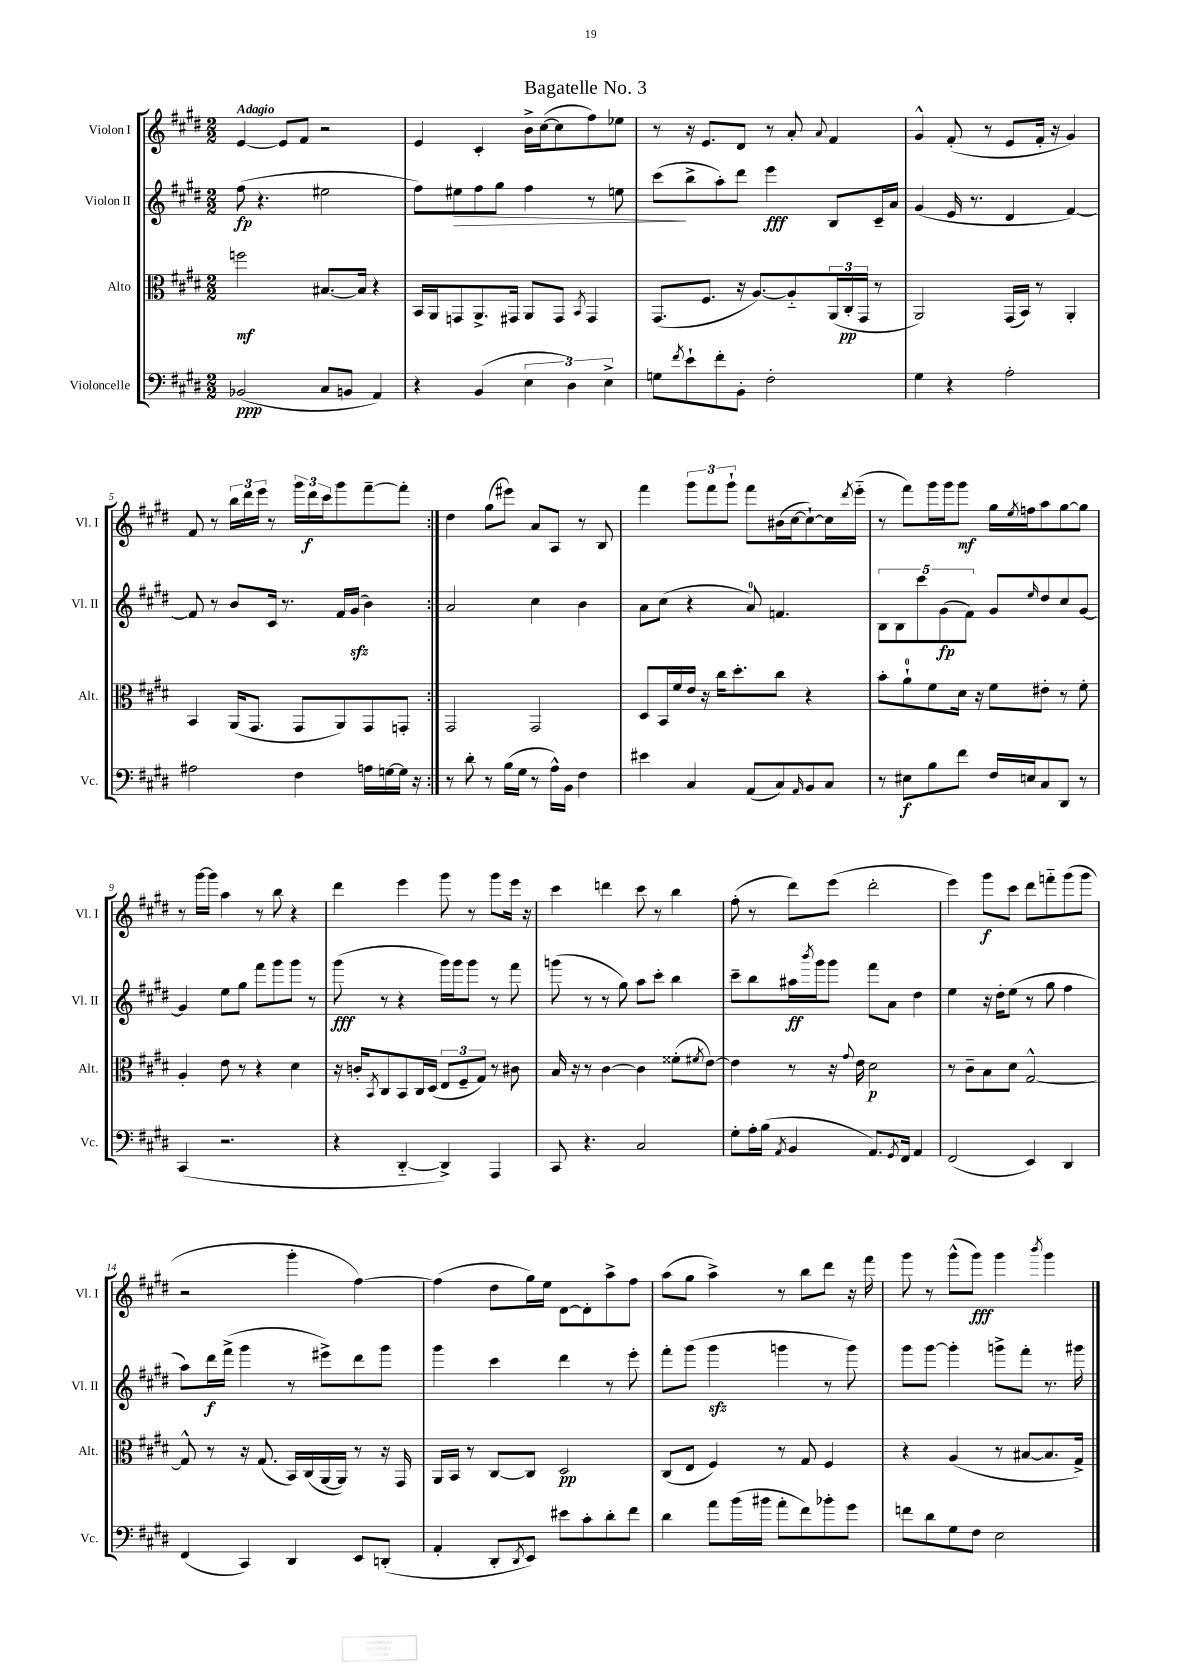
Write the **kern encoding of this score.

**kern	**kern	**kern	**kern
*staff4	*staff3	*staff2	*staff1
*clefF4	*clefC3	*clefG2	*clefG2
*k[f#c#g#d#]	*k[f#c#g#d#]	*k[f#c#g#d#]	*k[f#c#g#d#]
*M2/2	*M2/2	*M2/2	*M2/2
(2BB-/	2ff\	(8ff#\	[4e/
.	.	4.r	.
.	.	.	8e/]L
.	.	.	8f#/J
8C#/L	[8.B#/L	2ee#\	2r
8BB/J	.	.	.
.	16B#/]Jk	.	.
4AA/)	4r	.	.
=	=	=	=
4r	16BB/LL	8ff#\L)	4e/
.	16AA/J	.	.
.	8GG/	8ee#\	.
(4BB/	8.AA^/	8ff#\	4c#'/
.	.	8gg#\J	.
.	16GG#/Jk	.	.
6E\	8AA/L	4ff#\	16b^\LL
.	.	.	([16cc#\J
.	8GG#/J	.	8cc#\]
6D#\)	.	.	.
.	8qBB/	.	.
.	4GG#/	8r	8ff#\)
6E^\	.	.	.
.	.	8ee\	8ee-\J
=	=	=	=
8G\L	(8.GG#/L	(8ccc#\L	8r
8qf#/	.	.	.
8e`\	.	8bb^\	16r
.	8.F#/J	.	8.e/L
8f#'\	.	8aa'\)	.
8BB'\J	16r	8ddd#\J	8d#/J
.	[8.A/L)	.	.
2F#'\	.	4eee\	8r
.	8A'~/]	.	8a'/
.	.	.	8qqa/
.	(24AA/L	8B/L	4f#/
.	24C#'/	.	.
.	24GG#/JJ	.	.
.	8r	16c#~/L	.
.	.	16a/JJ	.
=	=	=	=
4G#\	2AA/)	(4g#/	4g#^^/
4r	.	16e/	(8f#'/
.	.	8.r	.
.	.	.	8r
2A'\	(16GG#/LL	4d#/	8e/L
.	16BB/JJ)	.	.
.	8r	.	16f#'/Jk
.	.	.	16r
.	4AA'/	[4f#/)	4g#/)
=	=	=	=
2A#\	4BB/	8f#/]	8f#/
.	.	8r	8r
.	(16AA/LK	8b/L	24bb\LL
.	.	.	24ddd#\
.	8.GG#/J	.	.
.	.	.	24eee\JJ
.	.	16c#/Jk	8r
.	.	8.r	.
4F#\	8GG#/L	.	24ggg#\LL
.	.	.	24ddd#\
.	.	.	24ccc#\J
.	8AA/)	16f#/LL	8ggg#\
.	.	(16g#/JJ	.
16A\LL	8GG#/	4b\)	[8fff#~\
[16G\	.	.	.
16G\]JJ	8GG'/J	.	8fff#'\]J
16r	.	.	.
=:|!	=:|!	=:|!	=:|!
8r	2GG#/	2a/	4dd#\
8d#'\	.	.	.
8r	.	.	(8gg#\L
(16B\LL	.	.	8eee#\J)
16G#\JJ	.	.	.
8r	2GG#/	4cc#\	8a/L
16A^^\LL)	.	.	8A/J
16BB\JJ	.	.	.
4F#\	.	4b\	8r
.	.	.	8B/
=	=	=	=
4e#\	8D#/L	8a\L	4fff#\
.	16BB/L	(8cc#\J	.
.	16f#/	.	.
4C#/	16e/JJ	4r	12ggg#\L
.	16r	.	.
.	.	.	12fff#\
.	16cc#\LK	.	.
.	.	.	12ggg#`\J
.	8.dd#'\	.	.
(8AA/L	.	8a/)	8fff#\L
8C#/)	8cc#\J	4.f/	(16b#\L
.	.	.	[16cc#\J
16qqAA/	.	.	.
8BB/	4r	.	8cc#`\_)
8C#/J	.	.	16cc#\]L
.	.	.	8qddd#/
.	.	.	(16eee'~\JJ
=	=	=	=
8r	8b'\L	10B\L	8r
.	.	10B\	.
8E#\L	8a`\	.	8fff#\L)
.	.	10ccc#\	.
8B\	8f#\	.	16ggg#\L
.	.	(10g#\	.
.	.	.	16ggg#\J
8f#\J	16d#\Jk	.	8ggg#\J
.	.	10f#\J)	.
.	16r	.	.
16F#/LL	8f#\L	8g#/L	16gg#\LL
.	.	.	8qee/
16E/J	.	.	16ff\J
.	.	16qqee/	.
8C#/	8e#'\J	8dd#/	8aa\
8DD#/J	8r	8cc#/	[8gg#\
8r	8f#'\	[8g#/J	8gg#\]J
=	=	=	=
(4CC#/	4A'/	4g#/]	8r
.	.	.	[16ggg#\LL
.	.	.	16ggg#\]JJ
2.r	8e\	8ee\L	4aa\
.	8r	8gg#\J	.
.	4r	8fff#\L	8r
.	.	8ggg#\	8bb\
.	4d#\	8ggg#\J	4r
.	.	8r	.
=	=	=	=
4r	16r	(8ggg#\	4ddd#\
.	16c'/LK	.	.
.	8qBB/	.	.
.	8C#/	8r	.
[4DD#'~/	8BB/	4r	4eee\
.	16C#/L	.	.
.	(16D#/JJ	.	.
4DD#^/])	12E/L	16ggg#\LL)	8ggg#\
.	.	16ggg#\J	.
.	12F#~/	.	.
.	.	8ggg#\J	8r
.	12G#/J)	.	.
4AAA/	8r	8r	8ggg#\L
.	8c#\	8fff#\	16eee\Jk
.	.	.	16r
=	=	=	=
8CC#/	16B/	(8ggg\	4ccc#\
.	16r	.	.
4.r	8r	8r	.
.	[4c#\	8r	4ddd\
.	.	8gg#\)	.
2C#/	4c#\]	8aa\L	8ccc#\
.	.	8ccc#'\J	8r
.	(8f##'\L	4bb\	4bb\
.	8qf#/	.	.
.	[8e\J)	.	.
=	=	=	=
8G#'\L	4e\]	8ccc#~\L	(8ff#'\
16A'\L	.	8bb\	8r
(16B\JJ	.	.	.
8qAA/	.	.	.
4BB/	8r	16aa#\L	8ddd#\L)
.	.	8qbbb/	.
.	.	16ggg#\J	.
.	16r	8ggg#\J	(8eee\J
.	8qqg#/	.	.
.	16e\	.	.
8.AA/L)	2d#\	8fff#\L	2ddd#'\
.	.	8a\J	.
8qGG#/	.	.	.
16FF#/Jk	.	.	.
4AA/	.	4dd#\	.
=	=	=	=
(2FF#/	8r	4ee\	4eee\)
.	8c#~\L	.	.
.	8B\	16r	8ggg#\L
.	.	16dd#'\LK	.
.	8d#\J	(8ee\J	8ccc#\J
4EE/)	[2G#^^/	8r	8ddd#\L
.	.	8gg#\	8fff'~\
4DD#/	.	4ff#\	(8ggg#\
.	.	.	8ggg#\J
=	=	=	=
(4FF#/	8G#^^/]	8aa\L)	2r
.	8r	16ddd#\L	.
.	.	(16fff#^\JJ	.
4CC#/)	16r	4ggg#\	.
.	(8.G#/	.	.
4DD#/	16BB/LL)	8r	4ggg#'\
.	(16C#/	.	.
.	[16AA/	8eee#^\L)	.
.	16AA/]JJ)	.	.
8EE/L	8r	8ddd#\	[4ff#\)
(8DD'/J	16r	8ggg#\J	.
.	16GG#/	.	.
=	=	=	=
4AA'/	16AA/LL	4ggg#\	(4ff#\]
.	16BB/JJ	.	.
.	8r	.	.
8DD#'/L	[8C#/L	4ccc#\	8dd#\L
8qDD#/	.	.	.
8EE/J)	8C#/]J	.	16gg#\L)
.	.	.	16ee\JJ
8e#\L	2D#/	4ddd#\	[8d#\L
8c#'\	.	.	8d#'\]
8d#'\	.	8r	8aa^\
8f#\J	.	8eee'\	8ff#\J
=	=	=	=
4d#\	(8C#/L	8fff#'\L	(8aa\L
.	8E/J	(8ggg#\J	8gg#\J
8a\L	4F#/)	4ggg#\	4aa^\)
(16b\L	.	.	.
16b#\JJ	.	.	.
8a'\L	8r	4ggg\	8r
8f#\)	8G#/	.	8bb\L
8b-'\	4F#/	8r	8ddd#\J
8g#\J	.	8ggg\)	16r
.	.	.	16fff#\
=	=	=	=
8f\L	4r	8ggg#\L	8ggg#\
8d#\	.	[8ggg#\J	8r
8G#\	(4A/	4ggg#'\]	(8ggg#^^\L
8F#\J	.	.	8ggg#\J)
2E\	8r	8ggg^\L	4ggg#\
.	[8B#/L	8fff#'\J	.
.	.	.	8qbbb/
.	8.B#/]	8.r	4ggg#\
.	16G#^/Jk)	16ggg#\	.
==	==	==	==
*-	*-	*-	*-
